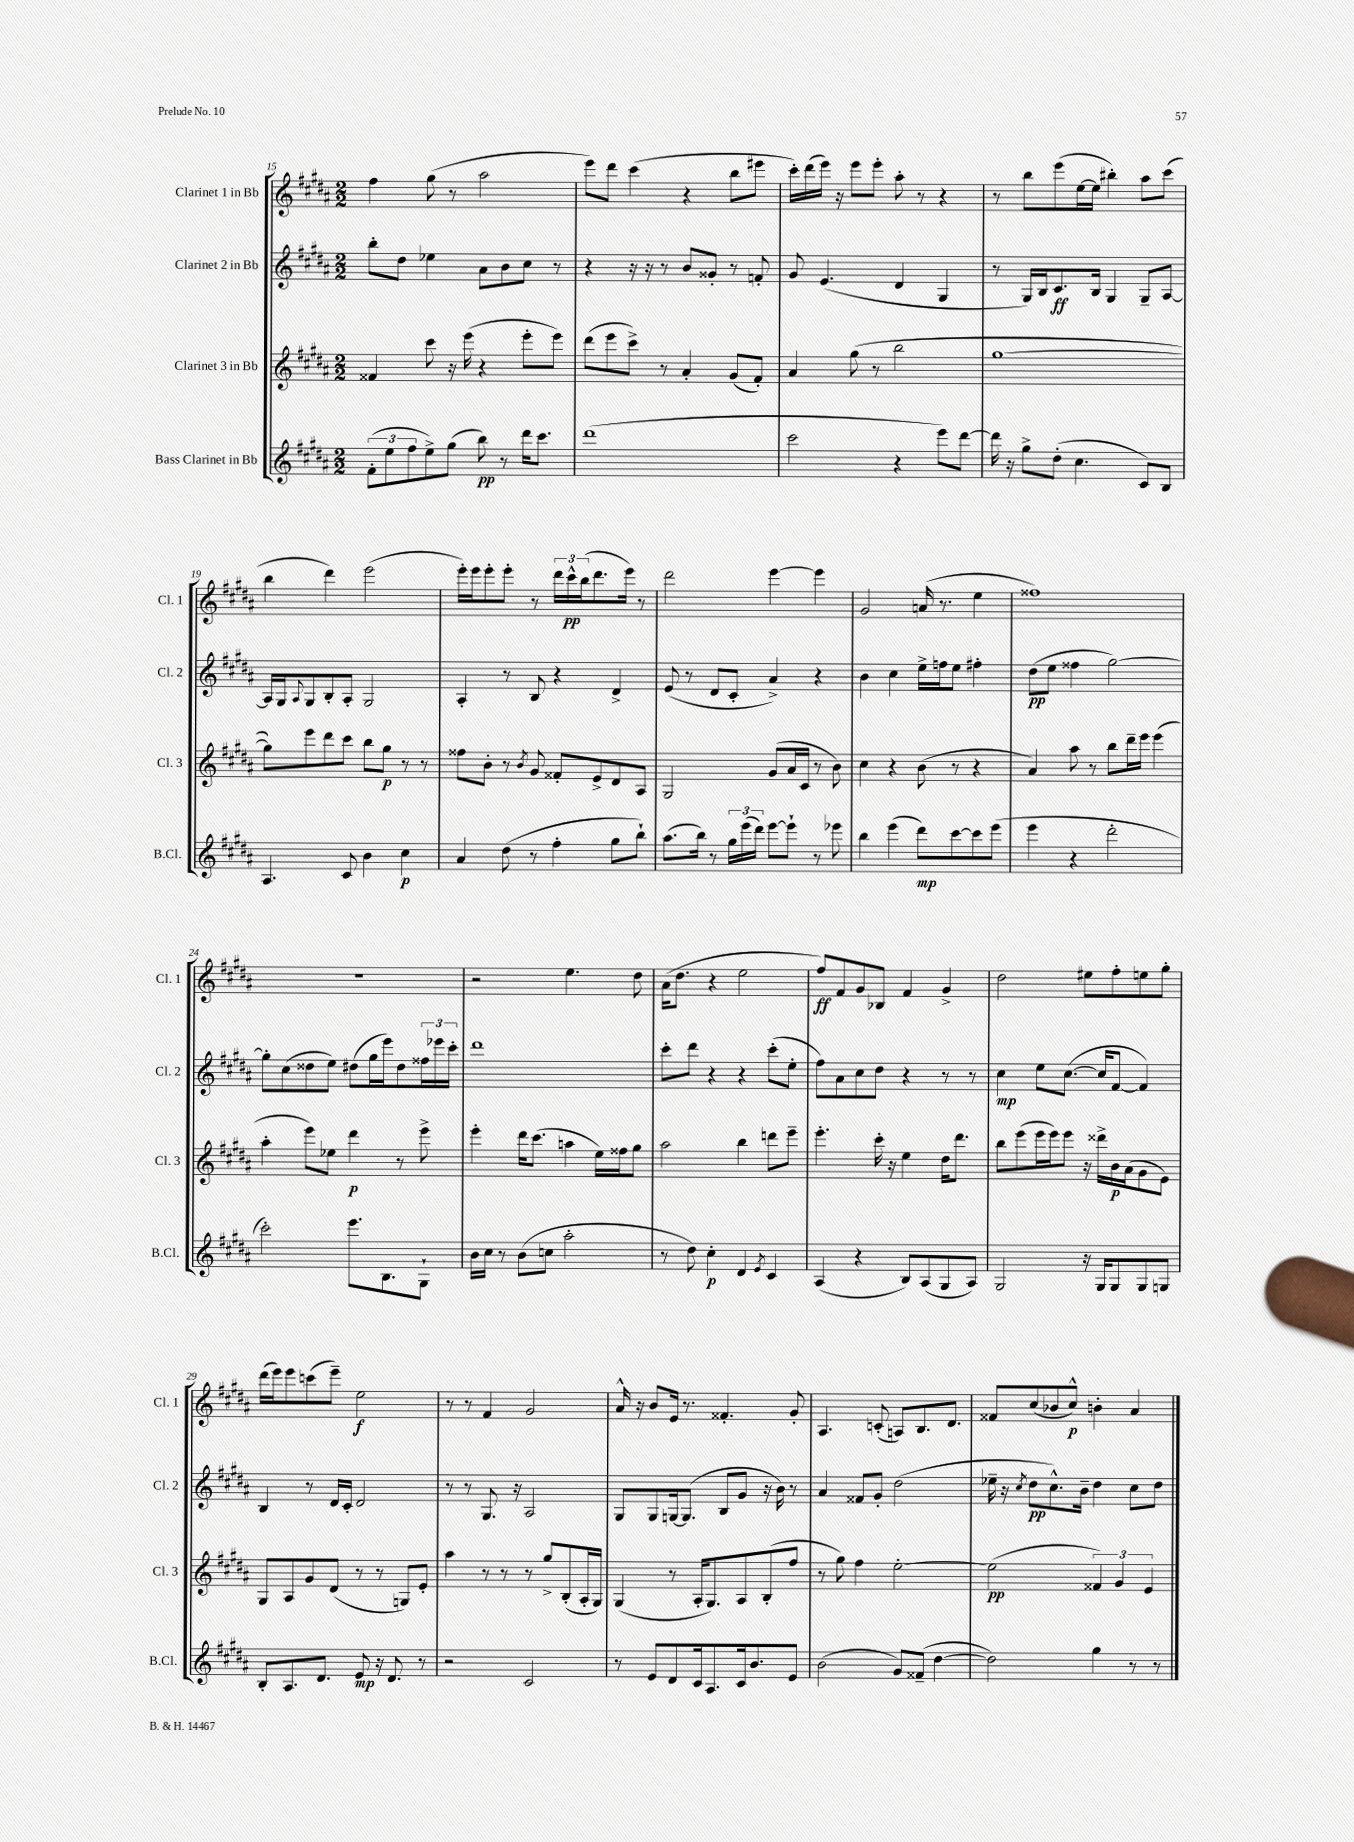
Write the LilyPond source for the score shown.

<<
\new StaffGroup <<
\new Staff = "s0" \with { instrumentName = "Clarinet 1 in Bb" shortInstrumentName = "Cl. 1" } {
    \clef treble \key b \major \numericTimeSignature \time 2/2
    fis''4 gis''8( r8 ais''2 |
    e'''8) dis'''8 cis'''4( r4 b''8 eis'''8 |
    cis'''16-.) dis'''16( e'''16) r16 e'''8 e'''8-. ais''8-. r8 r4 |
    r8 b''8 e'''8( e''16~ e''16 bis''4-.) ais''8 cis'''8( |
    b''4 dis'''4) e'''2( |
    e'''16-.) e'''16 e'''8-. e'''8-. r8 \tuplet 3/2 { dis'''16 cis'''16-^\pp b''16( } dis'''8. e'''16) r8 |
    dis'''2 e'''4~ e'''4 |
    gis'2 a'16( r8. e''4 |
    fisis''1) |
    R1 |
    r2 e''4. dis''8 |
    ais'16( dis''8. r4 e''2 |
    fis''8\ff) fis'8 gis'8 bes8 fis'4 gis'4-> |
    dis''2 eis''8 fis''8-. e''8 gis''8-. |
    dis'''16( e'''16) e'''8 c'''8( e'''8--) e''2\f |
    r8 r8 fis'4 gis'2 |
    ais'16-^ r16 b'8 e'16 r8. fisis'4.-. gis'8-. |
    ais4. c'8-.( a8) b8. dis'8. |
    fisis'8 cis''8( bes'8 cis''8-^\p) b'4-. ais'4 \bar "|." |
}
\new Staff = "s1" \with { instrumentName = "Clarinet 2 in Bb" shortInstrumentName = "Cl. 2" } {
    \clef treble \key b \major \numericTimeSignature \time 2/2
    b''8-. dis''8 ees''4 ais'8 b'8 cis''8 r8 |
    r4 r16 r16 r8 b'8 gisis'8-. r8 f'8-. |
    gis'8 e'4.( dis'4 gis4 |
    r8 gis16) b16 cis'8.\ff b16 gis4 gis8-- ais8~ |
    ais16 gis16 \appoggiatura { ais8 } gis8 b8-. ais8-. gis2 |
    ais4-. r8 b8 r4 dis'4-> |
    e'8( r8 dis'8 cis'8-. ais'4->) r4 |
    b'4 cis''4 e''16-> f''16 e''8 fis''4-. |
    dis''8\pp( e''8 fisis''4 gis''2~) |
    gis''8-. cis''8( disis''8 e''8) dis''8( gis''16 e'''16) dis''8 \tuplet 3/2 { fisis''16 ees'''16 cis'''16-. } |
    dis'''1 |
    cis'''8-. dis'''8 r4 r4 cis'''8-.( e''8-. |
    fis''8) ais'8 cis''8 dis''8 r4 r8 r8 |
    cis''4\mp e''8 cis''8.~( cis''16 fis'8~ fis'4) |
    b4 r8 dis'16 cis'16-. dis'2 |
    r8 r8 gis8. r16 ais2 |
    gis8 gis8 g16~ g8.( b8 gis'8 r16 b'16) r8 |
    ais'4 fisis'8 gis'8-. dis''2( |
    ees''16-- r16 \acciaccatura { cis''8 } dis''8\pp cis''8.-^) b'16-- dis''4 cis''8 dis''8 \bar "|." |
}
\new Staff = "s2" \with { instrumentName = "Clarinet 3 in Bb" shortInstrumentName = "Cl. 3" } {
    \clef treble \key b \major \numericTimeSignature \time 2/2
    fisis'4 cis'''8 r16 e'''16( r4 e'''8-. e'''8) |
    dis'''8( e'''8 cis'''8->) r8 ais'4-. gis'8( fis'8-.) |
    ais'4 gis''8( r8 b''2 |
    gis''1~ |
    gis''8) e'''8 dis'''8 cis'''8 b''8 gis''8\p r8 r8 |
    fisis''8 b'8-. r8 \acciaccatura { b'8 } gis'8 fisis'8-. e'8-> dis'8 ais8 |
    gis2 gis'8( ais'16 cis'16 r8 b'8) |
    cis''4 r4 b'8( r8 r4 |
    ais'4) ais''8 r8 b''8 dis'''16-- e'''16 e'''4( |
    ais''4-. e'''8) ees''8 dis'''4\p r8 e'''8-> |
    e'''4-. dis'''16 cis'''8.( a''4 e''16) fisis''16 gis''8 |
    ais''2 b''4 d'''8 e'''8-- |
    e'''4.-. cis'''16-. r16 e''4 dis''16 dis'''8. |
    b''8 e'''8( e'''16 e'''16) e'''8 r16 disis'''16-> b'16\p ais'16( gis'8 e'8) |
    gis8 ais8 gis'8 dis'8( r8 r8 g8) e'8-. |
    ais''4 r8 r8 r8 gis''8-> b8-.( ais16-. gis16) |
    gis4( r8 ais16-. gis8.) ais8 b8-.( fis''8 |
    r8 gis''8) fis''4 e''2~-. |
    e''2\pp( \tuplet 3/2 { fisis'4) gis'4 e'4 } \bar "|." |
}
\new Staff = "s3" \with { instrumentName = "Bass Clarinet in Bb" shortInstrumentName = "B.Cl." } {
    \clef treble \key b \major \numericTimeSignature \time 2/2
    \tuplet 3/2 { fis'8-.( e''8 fis''8 } e''8->) gis''8( b''8\pp) r8 dis'''16 cis'''8. |
    dis'''1( |
    cis'''2 r4 e'''8) dis'''8~ |
    dis'''16 r16 gis''8-> dis''8-.( cis''4. cis'8) b8 |
    ais4. cis'8 b'4 cis''4\p |
    ais'4 dis''8( r8 fis''4-. gis''8 b''8-!) |
    ais''8.( b''16) r8 \tuplet 3/2 { gis''16 e'''16( dis'''16) } e'''8~ e'''8-! r8 ees'''8 |
    b''4 e'''4( dis'''8\mp) cis'''8~ cis'''8 e'''8( |
    e'''4 r4 dis'''2-. |
    cis'''2-.) e'''8. b8. gis8-! |
    b'16 cis''16 r8 b'8( c''8 ais''2-. |
    r8 dis''8) cis''4-.\p dis'4 \acciaccatura { e'8 } cis'4 |
    ais4( r4 b8) ais8( gis8 ais8) |
    gis2 r16 gis16 gis8 gis8 g8 |
    b8-. ais8. dis'8. e'8\mp r16 dis'8. r8 |
    r2 cis'2 |
    r8 e'8 dis'8 cis'16 ais8. cis'16 b'8. e'8 |
    b'2( gis'8) fisis'8--( dis''4~ |
    dis''2) gis''4 r8 r8 \bar "|." |
}
>>
>>
\layout { \context { \Score currentBarNumber = #15 } }
